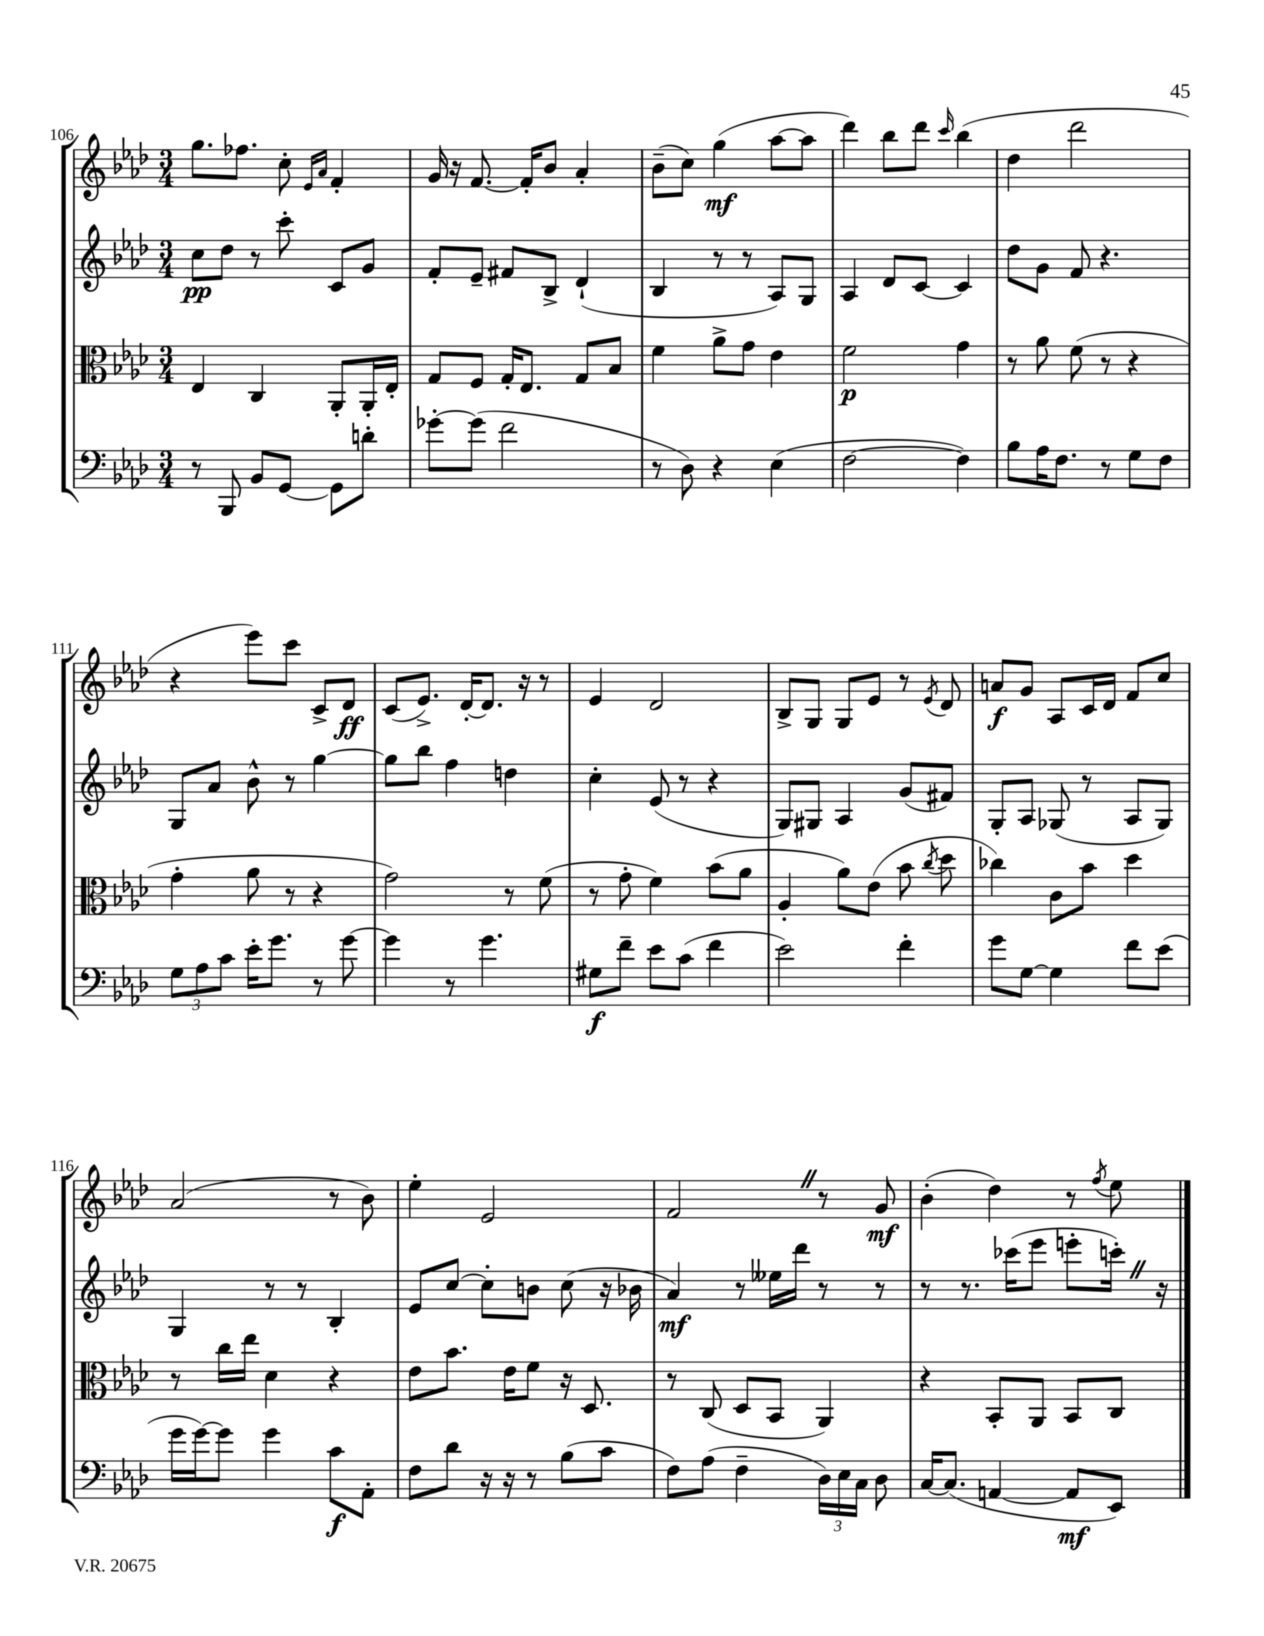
<<
\new StaffGroup <<
\new Staff = "s0" {
    \clef treble \key aes \major \numericTimeSignature \time 3/4
    \autoBeamOff g''8.[ fes''8.] c''8-. \grace { ees'16[ aes'16] } f'4-. |
    g'16 r16 f'8.~ f'16[-. bes'8] aes'4-. |
    bes'8[--( c''8]) g''4\mf( aes''8[~ aes''8] |
    des'''4) bes''8[ des'''8] \grace { c'''16 } bes''4( |
    des''4 des'''2 |
    r4 ees'''8[) c'''8] c'8[-> des'8]\ff |
    c'8[( ees'8.]->) des'16[~-. des'8.] r16 r8 |
    ees'4 des'2 |
    bes8[-> g8] g8[ ees'8] r8 \acciaccatura { ees'8 } des'8 |
    a'8[\f g'8] aes8[ c'16 des'16] f'8[ c''8] |
    aes'2( r8 bes'8) |
    ees''4-. ees'2 |
    f'2 \once \override BreathingSign.text = \markup { \musicglyph "scripts.caesura.straight" } \breathe r8 g'8\mf |
    bes'4-.( des''4) r8 \acciaccatura { f''8 } ees''8 \bar "|." |
}
\new Staff = "s1" {
    \clef treble \key aes \major \numericTimeSignature \time 3/4
    \autoBeamOff c''8[\pp des''8] r8 c'''8-. c'8[ g'8] |
    f'8[-. ees'8]-- fis'8[ bes8]-> des'4-!( |
    bes4 r8 r8 aes8[) g8] |
    aes4 des'8[ c'8]~ c'4 |
    des''8[ g'8] f'8 r4. |
    g8[ aes'8] bes'8-^ r8 g''4~ |
    g''8[ bes''8] f''4 d''4 |
    c''4-. ees'8( r8 r4 |
    g8[) gis8] aes4 g'8[( fis'8]) |
    g8[-. aes8] ges8( r8 aes8[ ges8]) |
    g4 r8 r8 bes4-. |
    ees'8[ c''8]~ c''8[-. b'8] c''8( r16 bes'16 |
    aes'4\mf) r8 eeses''16[ des'''16] r8 r8 |
    r8 r8. ces'''16[( ees'''8] e'''8[-. c'''16]-.) \once \override BreathingSign.text = \markup { \musicglyph "scripts.caesura.straight" } \breathe r16 \bar "|." |
}
\new Staff = "s2" {
    \clef alto \key aes \major \numericTimeSignature \time 3/4
    \autoBeamOff ees4 c4 aes,8[-. aes,16-. ees16]-. |
    g8[ f8] g16[-. ees8.] g8[ bes8] |
    f'4 aes'8[-> g'8] ees'4 |
    f'2\p g'4 |
    r8 aes'8 f'8( r8 r4 |
    g'4-. aes'8 r8 r4 |
    g'2) r8 f'8( |
    r8 g'8-. f'4) bes'8[( aes'8] |
    aes4-. aes'8[) ees'8]( bes'8 \acciaccatura { c''8 } des''8 |
    ces''4) c'8[ bes'8] des''4 |
    r8 c''16[ ees''16] des'4 r4 |
    ees'8[ bes'8.] ees'16[ f'8] r16 des8. |
    r8 c8( des8[ bes,8] aes,4) |
    r4 bes,8[-. aes,8] bes,8[ c8] \bar "|." |
}
\new Staff = "s3" {
    \clef bass \key aes \major \numericTimeSignature \time 3/4
    \autoBeamOff r8 bes,,8 bes,8[ g,8]~ g,8[ d'8]-. |
    ges'8[~-. ges'8]( f'2 |
    r8 des8) r4 ees4( |
    f2~ f4) |
    bes8[ aes16 f8.] r8 g8[ f8] |
    \tuplet 3/2 { g8[ aes8 c'8] } ees'16[-. g'8.] r8 g'8~ |
    g'4 r8 g'4. |
    gis8[\f f'8]-- ees'8[ c'8]( f'4 |
    ees'2) f'4-. |
    g'8[ g8]~ g4 f'8[ ees'8]( |
    g'16[ g'16~) g'8] g'4 c'8[\f aes,8]-. |
    f8[ des'8] r16 r16 r8 bes8[( c'8] |
    f8[) aes8]( f4-- \tuplet 3/2 { des16[) ees16 c16] } des8 |
    c16[~ c8.]( a,4~ a,8[\mf ees,8]) \bar "|." |
}
>>
>>
\layout { \context { \Score currentBarNumber = #106 } }
